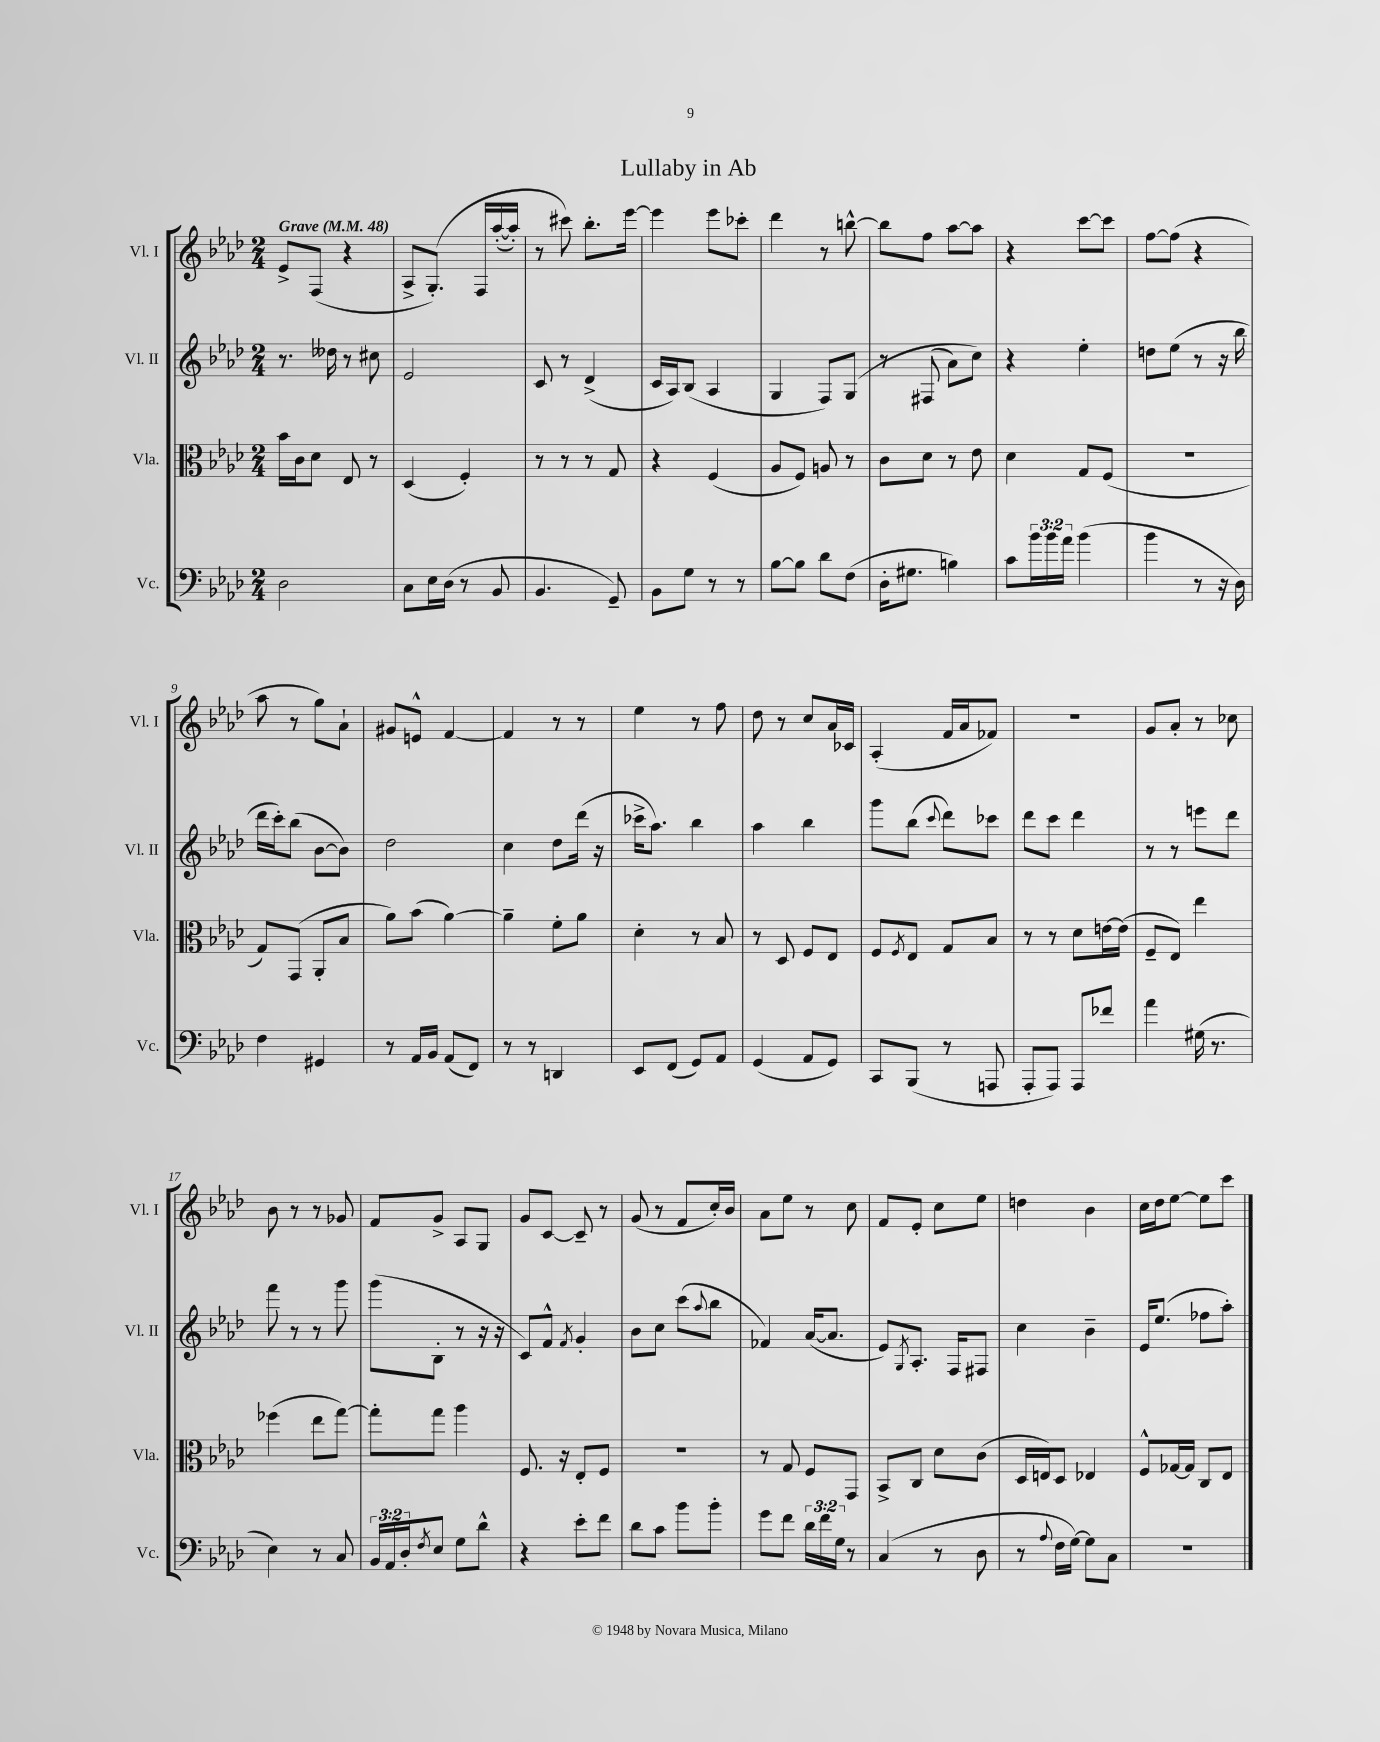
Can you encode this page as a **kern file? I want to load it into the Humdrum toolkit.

**kern	**kern	**kern	**kern
*staff4	*staff3	*staff2	*staff1
*clefF4	*clefC3	*clefG2	*clefG2
*k[b-e-a-d-]	*k[b-e-a-d-]	*k[b-e-a-d-]	*k[b-e-a-d-]
*M2/4	*M2/4	*M2/4	*M2/4
*MM48	*MM48	*MM48	*MM48
2D-\	16b-\LL	8.r	8e-^/L
.	16c\J	.	.
.	8d-\J	.	(8F/J
.	.	16dd--\	.
.	8E-/	8r	4r
.	8r	8cc#\	.
=	=	=	=
8C\L	(4D-/	2e-/	8A-^/L
16E-\L	.	.	&(8.G'/J)
(16D-\JJ	.	.	.
8r	4F'/)	.	.
.	.	.	16F/LL
8BB-/	.	.	([16aa-'/
.	.	.	16aa-'/]JJ)
=	=	=	=
4.BB-/	8r	8c/	8r
.	8r	8r	8ccc#\&)
.	8r	(4d-^/	8.bb-'\L
8GG~/)	8G/	.	.
.	.	.	[16eee-\Jk
=	=	=	=
8BB-\L	4r	16c/LL	4eee-\]
.	.	16A-/J)	.
8G\J	.	(8B-/J	.
8r	(4F/	4A-/	8eee-\L
8r	.	.	8ccc-'\J
=	=	=	=
[8B-\L	8A-/L	4G/	4ddd-\
8B-\]J	8F/J)	.	.
8d-\L	8A/	8F/L)	8r
(8F\J	8r	&(8G/J	[8bb^^\
=	=	=	=
16D-'\LK	8c\L	8r	8bb\]L
8.G#\J	.	.	.
.	8d-\J	(8F#/	8ff\J
4B\)	8r	8a-\L)	[8aa-\L
.	8e-\	8cc\J&)	8aa-\]J
=	=	=	=
8c\L	4d-\	4r	4r
24b-\L	.	.	.
24b-\	.	.	.
24a-\JJ	.	.	.
(4b-\	8G/L	4ee-'\	[8ccc\L
.	(8F/J	.	8ccc\]J
=	=	=	=
4b-\	2r	8dd\L	[8ff\L
.	.	(8ee-\J	(8ff\]J
8r	.	8r	4r
16r	.	16r	.
16D-\)	.	16bb-\	.
=	=	=	=
4F\	8G/L)	16ddd-\LL	8aa-\
.	.	16ccc'\J)	.
.	(8GG/J	(8bb-\J	8r
4GG#/	8AA-'/L	[8b-\L	8gg\L)
.	8B-/J	8b-\]J)	8a-`\J
=	=	=	=
8r	8a-\L)	2dd-\	8g#/L
16AA-/LL	(8b-\J	.	8e^^/J
16BB-/JJ	.	.	.
(8AA-/L	[4a-\)	.	[4f/
8FF/J)	.	.	.
=	=	=	=
8r	4a-~\]	4cc\	4f/]
8r	.	.	.
4DD/	8f'\L	8dd-\L	8r
.	8a-\J	(16ddd-\Jk	8r
.	.	16r	.
=	=	=	=
8EE-/L	4d-'\	16ccc-^\LK	4ee-\
.	.	8.aa-\J)	.
(8FF/J	.	.	.
8GG/L)	8r	4bb-\	8r
8AA-/J	8B-/	.	8ff\
=	=	=	=
(4GG/	8r	4aa-\	8dd-\
.	8D-/	.	8r
8AA-/L	8F/L	4bb-\	8cc/L
8GG/J)	8E-/J	.	16a-/L
.	.	.	16c-/JJ
=	=	=	=
8CC/L	8F/L	8ggg\L	(4A-'/
.	8qF/	.	.
(8BBB-/J	8E-/J	(8bb-\J	.
.	.	8qqccc/	.
8r	8G/L	8ddd-\L)	16f/LL
.	.	.	16a-/J
8AAA/	8B-/J	8ccc-\J	8f-/J)
=	=	=	=
8AAA-'/L	8r	8ddd-\L	2r
8AAA-/J)	8r	8ccc\J	.
8AAA-/L	8d-\L	4ddd-\	.
8f-/J	[16e\L	.	.
.	(16e\]JJ	.	.
=	=	=	=
4a-\	8F~/L	8r	8g/L
.	8E-/J)	8r	8a-'/J
(16G#\	4ee-\	8eee\L	8r
8.r	.	.	.
.	.	8ddd-\J	8cc-\
=	=	=	=
4E-\)	(4ff-\	8fff\	8b-\
.	.	8r	8r
8r	8ee-\L	8r	8r
8C/	[8gg\J)	8ggg\	8g-/
=	=	=	=
24BB-/LL	8gg'\]L	(8ggg\L	8f/L
24AA-/	.	.	.
24D-'/J	.	.	.
8qF/	.	.	.
8E-/J	8gg\J	8B-'\J	8g^/J
8G\L	4aa-\	8r	8A-/L
8d-^^\J	.	16r	8G/J
.	.	16r	.
=	=	=	=
4r	8.F/	8c/L)	8g/L
.	.	8f^^/J	[8c/J
.	16r	.	.
.	.	8qf/	.
8e-'\L	8E-'/L	4g'/	8c~/]
8f\J	8F/J	.	8r
=	=	=	=
8d-\L	2r	8b-\L	(8g/
8c\J	.	8cc\J	8r
8b-\L	.	(8ccc\L	8f/L
.	.	8qqaa-/	.
8b-'\J	.	8bb-\J	16cc'/L)
.	.	.	16b-/JJ
=	=	=	=
8g\L	8r	4f-/)	8a-\L
8f\J	8G/	.	8ee-\J
24d-\LL	8F/L	([16a-/LK	8r
24f\	.	.	.
.	.	8.a-/]J	.
24G\JJ	.	.	.
8r	8GG/J	.	8cc\
=	=	=	=
(4C/	8BB-^/L	8e-/L)	8f/L
.	.	8qG/	.
.	8C/J	8.A-'/J	8e-'/J
8r	8d-\L	.	8cc\L
.	.	16F/LK	.
8D-\	(8c\J	8F#/J	8ee-\J
=	=	=	=
8r	16D-/LL	4cc\	4dd\
.	16E/J)	.	.
8qqA-/	.	.	.
16F\LL	8D-/J	.	.
[16G\JJ)	.	.	.
8G\]L	4E-/	4b-~\	4b-\
8C\J	.	.	.
=	=	=	=
2r	8F^^/L	16e-/LK	16cc\LL
.	.	(8.ee-/J	16dd-\J
.	[16G-/L	.	[8ee-\J
.	16G-/]JJ	.	.
.	8C/L	8ff-\L	8ee-\]L
.	8E-/J	8aa-'\J)	8ccc\J
==	==	==	==
*-	*-	*-	*-
